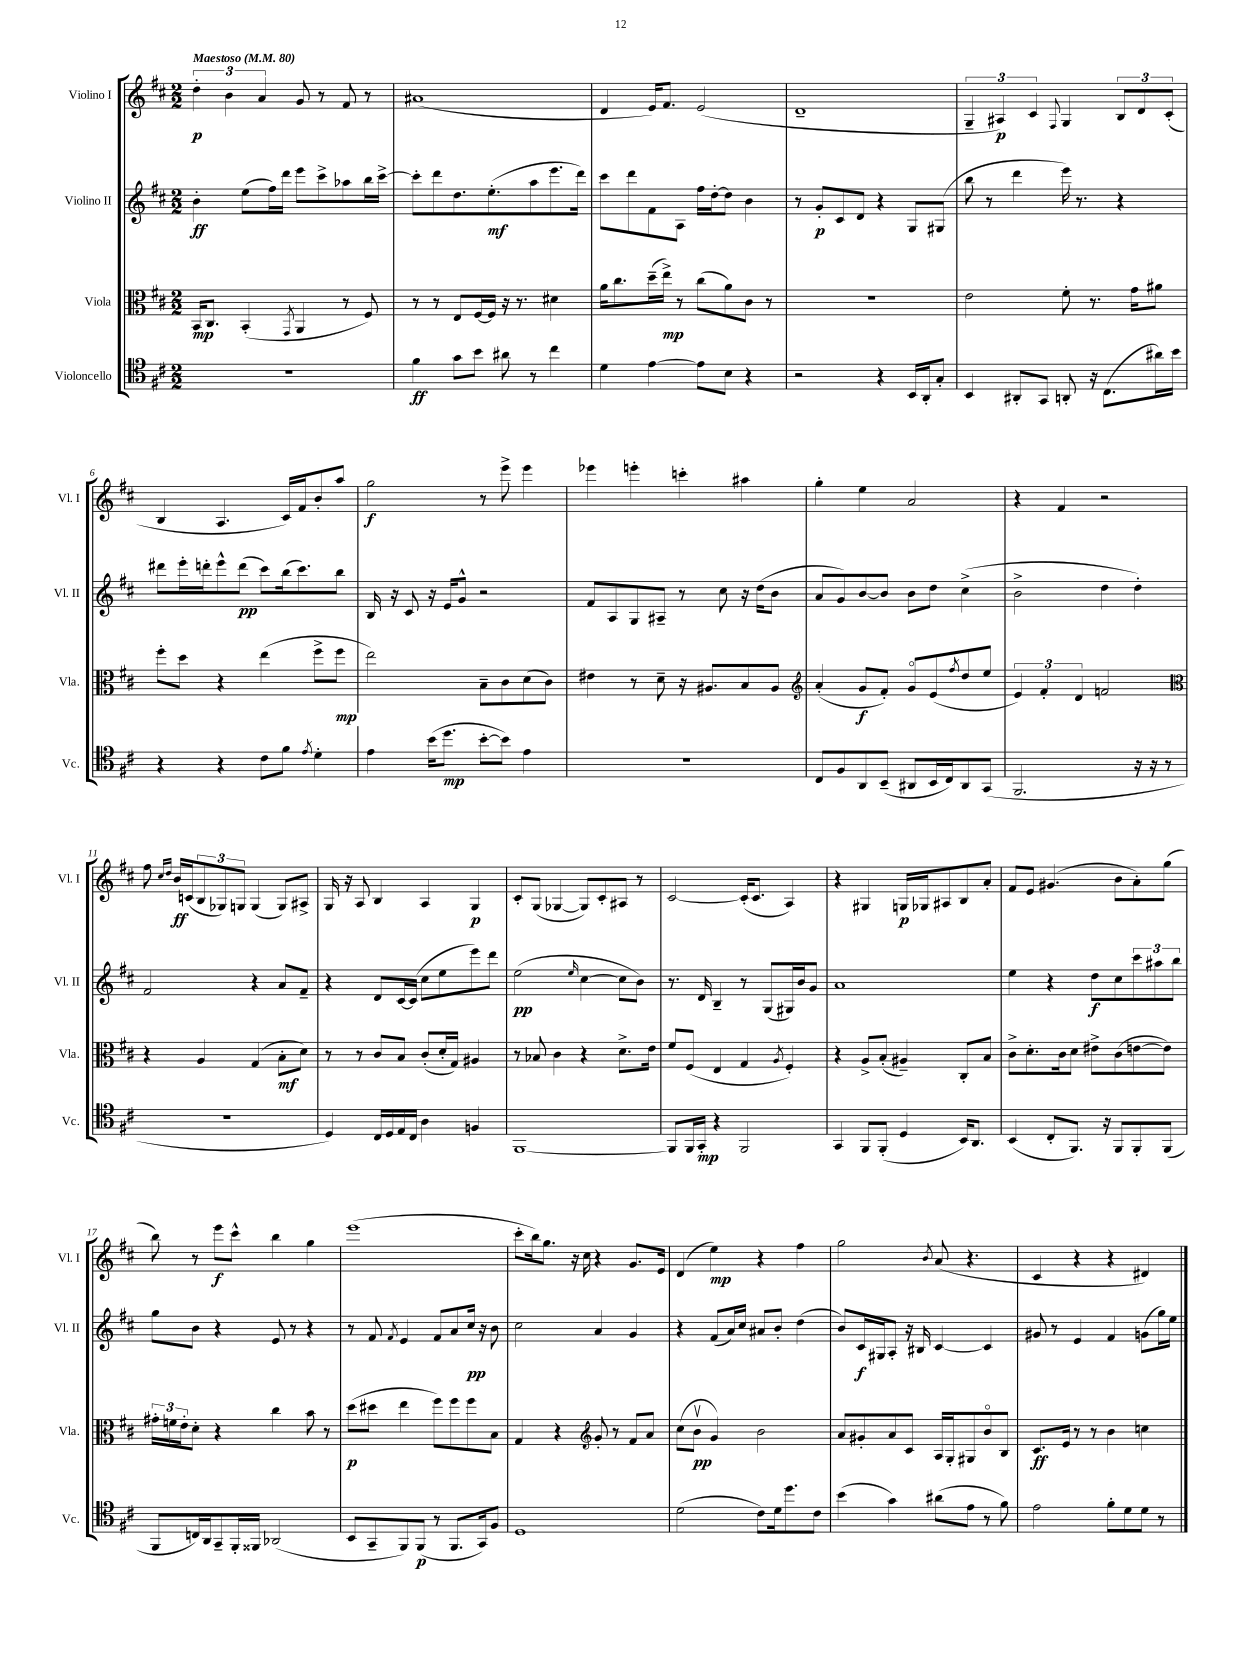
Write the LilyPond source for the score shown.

<<
\new StaffGroup <<
\new Staff = "s0" \with { instrumentName = "Violino I" shortInstrumentName = "Vl. I" } {
    \clef treble \key d \major \numericTimeSignature \time 2/2 \tempo "Maestoso" 4 = 80
    \tuplet 3/2 { d''4-.\p b'4 a'4 } g'8 r8 fis'8 r8 |
    ais'1( |
    d'4 e'16) fis'8. e'2( |
    d'1-- |
    \tuplet 3/2 { g4-- ais4\p) cis'4 } \appoggiatura { fis8 } g4 \tuplet 3/2 { b8 d'8 cis'8-.( } |
    b4 a4. cis'16) fis'16 b'8-. a''8 |
    g''2\f r8 e'''8-> e'''4 |
    ees'''4 e'''4-. c'''4-. ais''4 |
    g''4-. e''4 a'2 |
    r4 fis'4 r2 |
    fis''8 \grace { cis''16 d''16 } b'16\ff c'16( \tuplet 3/2 { b8 ges8) g8 } g4( g8) ais8-> |
    g16 r16 a8 b4 a4 g4\p |
    cis'8-. g8( ges4~ ges8) cis'8-. ais8 r8 |
    cis'2~ cis'16-.( cis'8. a4) |
    r4 gis4 g16\p ges16 ais8 b8 a'8-. |
    fis'8 e'8 gis'4.( b'8 a'8-.) g''8( |
    b''8) r8 e'''8\f cis'''8-^ b''4 g''4 |
    e'''1( |
    cis'''8-. b''16) g''8. r16 cis''16 r4 g'8. e'16 |
    d'4( e''4\mp) r4 fis''4 |
    g''2 \acciaccatura { b'8 } a'8( r4. |
    cis'4 r4 r4 dis'4) \bar "|." |
}
\new Staff = "s1" \with { instrumentName = "Violino II" shortInstrumentName = "Vl. II" } {
    \clef treble \key d \major \numericTimeSignature \time 2/2
    b'4-.\ff e''8( fis''16) d'''16 e'''8 cis'''8-> aes''8 b''16 cis'''16~-> |
    cis'''8-. d'''8 d''8. e''8.-.\mf( a''8 e'''8. d'''16) |
    cis'''8 d'''8 fis'8 a8 fis''16 d''16~-. d''8 b'4 |
    r8 g'8-.\p cis'8 d'8 r4 g8 gis8( |
    b''8 r8 d'''4 e'''16) r8. r4 |
    dis'''8 e'''16-. d'''16-. e'''8-^ d'''8\pp( cis'''8) b''16( cis'''8.) b''8 |
    b16 r16 cis'8 r16 e'16 g'8-^ r2 |
    fis'8 a8 g8 ais8-- r8 cis''8 r16 d''16( b'8 |
    a'8 g'8) b'8~ b'8 b'8 d''8 cis''4->( |
    b'2-> d''4 d''4-.) |
    fis'2 r4 a'8 fis'8-- |
    r4 d'8 cis'16~ cis'16( cis''8 e''8 e'''8) d'''8 |
    e''2\pp( \grace { e''16 } cis''4~ cis''8 b'8) |
    r8. d'16 b4-- r8 g8( gis16) b'16 g'8 |
    a'1 |
    e''4 r4 d''8\f cis''8 \tuplet 3/2 { cis'''8 ais''8 b''8 } |
    g''8 b'8 r4 e'8 r8 r4 |
    r8 fis'8 \acciaccatura { fis'8 } e'4 fis'8 a'8 cis''16\pp r16 b'8 |
    cis''2 a'4 g'4 |
    r4 fis'8( a'16) cis''16 ais'8 b'8-. d''4( |
    b'8) cis'16\f gis16 a8-. r16 bis16 cis'4~ cis'4 |
    gis'8 r8 e'4 fis'4 g'8( g''16) e''16 \bar "|." |
}
\new Staff = "s2" \with { instrumentName = "Viola" shortInstrumentName = "Vla." } {
    \clef alto \key d \major \numericTimeSignature \time 2/2
    b,16\mp cis8. b,4-.( \acciaccatura { g,8 } a,4 r8 fis8) |
    r8 r8 e8 fis16~ fis16 r16 r8. dis'4 |
    a'16 cis''8. d''16--( e''16->\mp) r8 cis''8( a'8) cis'8 r8 |
    R1 |
    e'2 fis'8-. r8. g'16 ais'8 |
    fis''8-. d''8 r4 e''4( fis''8-> fis''8\mp |
    e''2) b8-- cis'8 d'8( cis'8) |
    eis'4 r8 d'8-- r16 ais8. b8 ais8 |
    \clef treble a'4-.( g'8\f fis'8-.) g'8\flageolet e'8( \acciaccatura { fis''8 } d''8 e''8 |
    \tuplet 3/2 { e'4) fis'4-. d'4 } f'2 |
    \clef alto r4 a4 g4( b8-.\mf d'8) |
    r8 r8 cis'8 b8 cis'8-.( d'16-. g16) ais4 |
    r8 bes8 cis'4 r4 d'8.-> e'16 |
    fis'8 fis8( e4 g4 \acciaccatura { a8 } fis4-.) |
    r4 a8-> b8-.( ais4--) cis8-. b8 |
    cis'8-> d'8.-. cis'16 d'8 eis'8-> cis'8( e'8~ e'8) |
    \tuplet 3/2 { gis'16-. f'16 e'16-. } d'8-. r4 cis''4 b'8 r8 |
    d''8\p( dis''8 e''4 fis''8) fis''8 fis''8 b8 |
    g4 r4 \clef treble g'8-. r8 fis'8 a'8 |
    cis''8( b'8\upbow\pp g'4) b'2 |
    a'8 gis'8-. a'8 cis'8 a16 g16-. gis8 b'8\flageolet b8 |
    cis'8.\ff e'16 r8 r8 b'4 c''4 \bar "|." |
}
\new Staff = "s3" \with { instrumentName = "Violoncello" shortInstrumentName = "Vc." } {
    \clef tenor \key d \major \numericTimeSignature \time 2/2
    r1 |
    fis'4\ff g'8 b'8 ais'8 r8 cis''4 |
    d'4 e'4~ e'8 b8 r4 |
    r2 r4 b,16 a,16-. g8-. |
    b,4 ais,8-. g,8 a,8-. r16 cis8.( ais'16) b'16 |
    r4 r4 cis'8 fis'8 \acciaccatura { e'8 } d'4-. |
    e'4 b'16( d''8.\mp b'8~-. b'8) e'4 |
    r1 |
    cis8 fis8 a,8 b,8--( ais,8 b,16 cis16) ais,8 g,8( |
    fis,2. r16 r16 r8 |
    R1 |
    d4) cis16 d16 e16 cis16 a4 f4 |
    fis,1~ |
    fis,8 fis,16 g,16-.\mp r4 fis,2 |
    g,4 fis,8 fis,8-.( d4 b,16) a,8. |
    b,4( cis8-. fis,8.) r16 fis,8 fis,8-. fis,8( |
    fis,8 c16) a,16 g,8-- fis,16-. fisis,16 aes,2( |
    b,8 g,8-- fis,8) fis,8\p( r8 fis,8. g,16) fis8 |
    d1 |
    d'2( cis'8) d'16 d''8. cis'8 |
    b'4( g'4) ais'8( e'8 r8 fis'8) |
    e'2 fis'8-. d'8 d'8 r8 \bar "|." |
}
>>
>>
